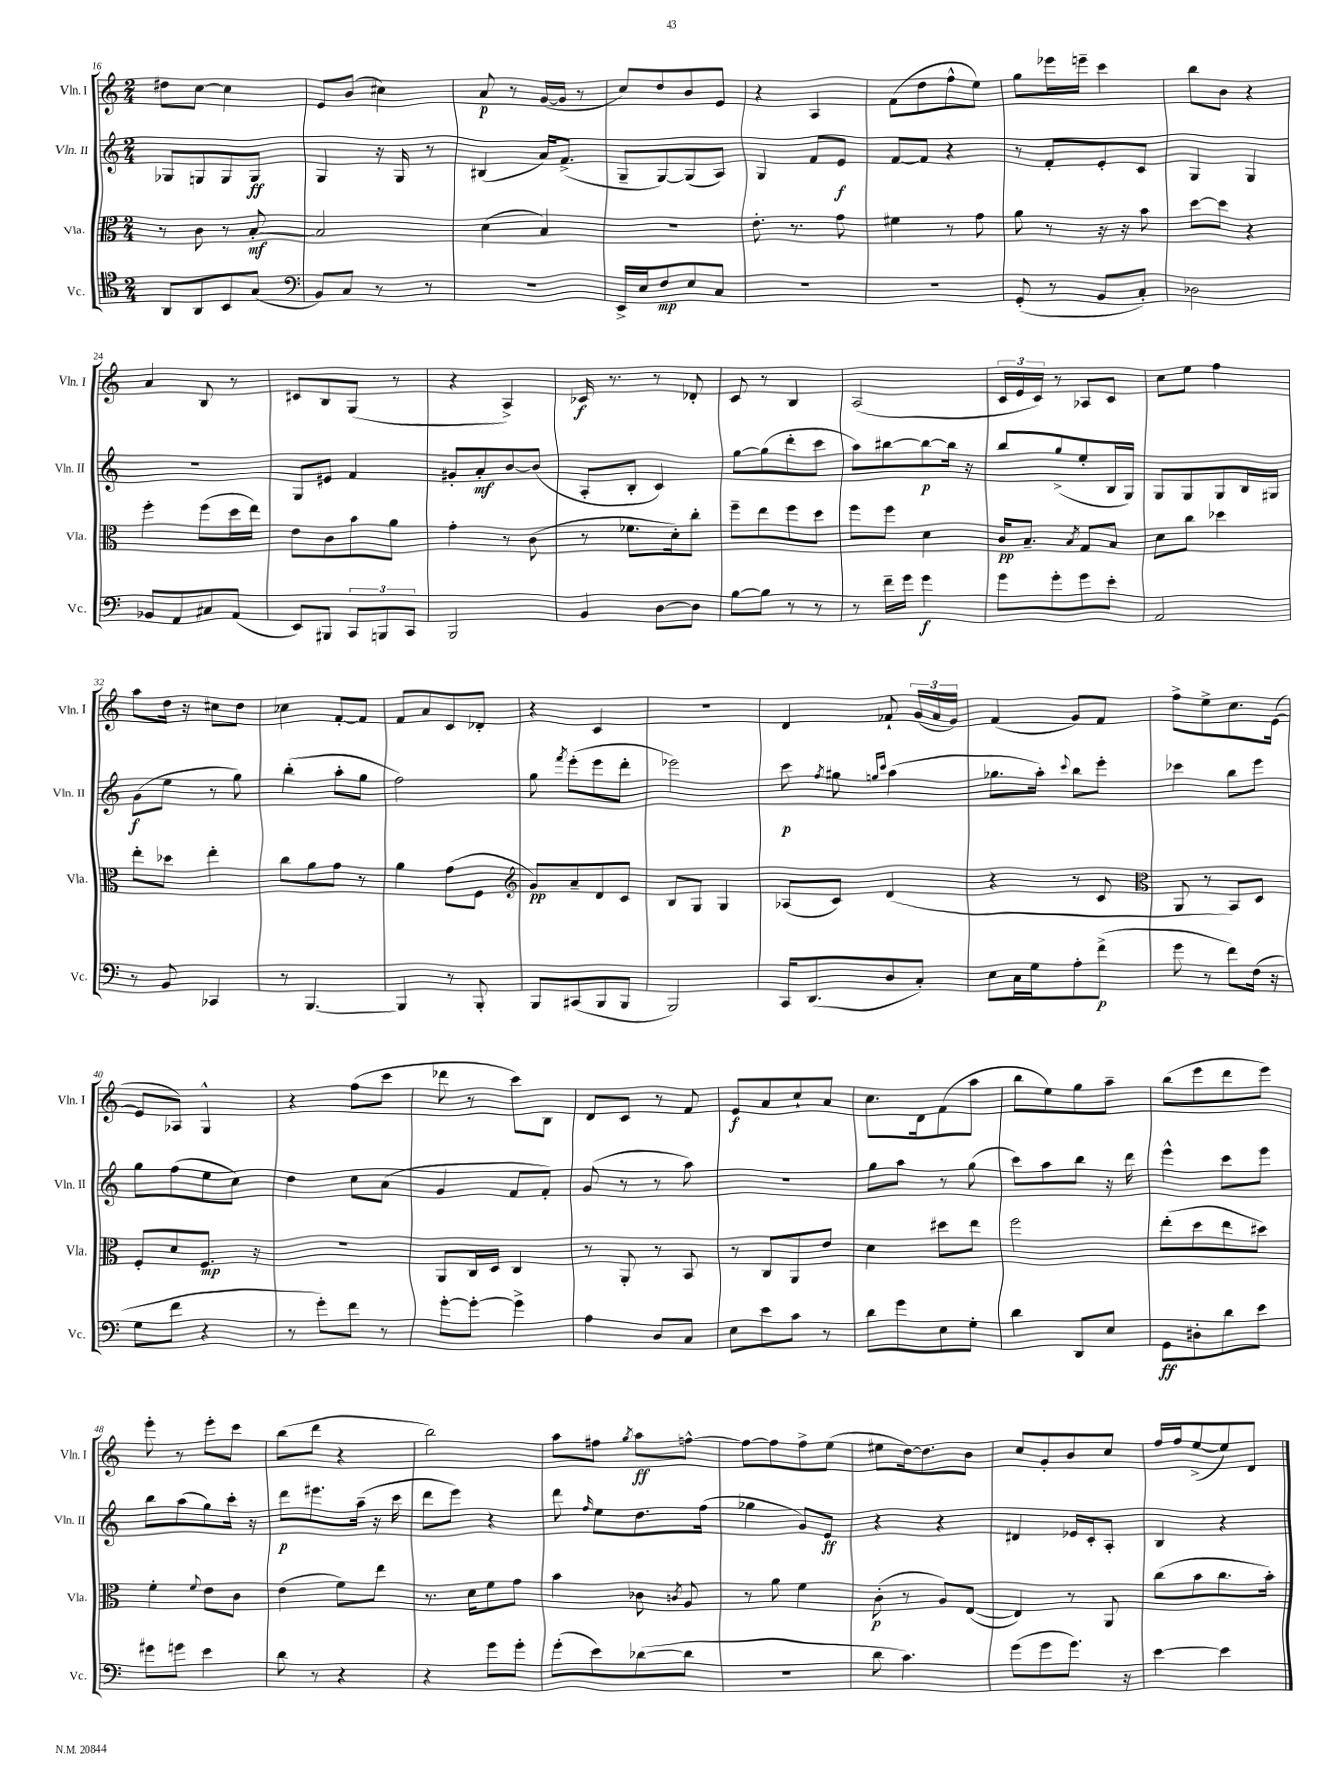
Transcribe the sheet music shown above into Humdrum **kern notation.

**kern	**dynam	**kern	**dynam	**kern	**dynam	**kern	**dynam
*part4	*part4	*part3	*part3	*part2	*part2	*part1	*part1
*staff4	*staff4	*staff3	*staff3	*staff2	*staff2	*staff1	*staff1
*I"Vc.	*	*I"Vla.	*	*I"Vln. II	*	*I"Vln. I	*
*I'Vc.	*	*I'Vla.	*	*I'Vln. II	*	*I'Vln. I	*
*clefC4	*	*clefC3	*	*clefG2	*	*clefG2	*
*k[]	*	*k[]	*	*k[]	*	*k[]	*
*M2/4	*	*M2/4	*	*M2/4	*	*M2/4	*
=16	=16	=16	=16	=16	=16	=16	=16
8AA/L	.	8r	.	8G-X/L	.	8dd#X\L	.
8AA/	.	8c\	.	8Gn/	.	[8cc\J	.
8BB/	.	8r	.	8G/	.	4cc\]	.
(8G/J	.	[8B'/	mf	8G/J	ff	.	.
=17	=17	=17	=17	=17	=17	=17	=17
*clefF4	*	*	*	*	*	*	*
8BB/L)	.	2B/]	.	4G/	.	8e/L	.
8C/J	.	.	.	.	.	(8b/J	.
8r	.	.	.	16r	.	4cc#X\)	.
.	.	.	.	16G/	.	.	.
8r	.	.	.	8r	.	.	.
=18	=18	=18	=18	=18	=18	=18	=18
2r	.	(4d\	.	(4B#X/	.	8a/	p
.	.	.	.	.	.	8r	.
.	.	4B/)	.	16a/KL)	.	([16g/LL	.
.	.	.	.	(8.f^/J	.	16g/JJ]	.
.	.	.	.	.	.	8r	.
=19	=19	=19	=19	=19	=19	=19	=19
16EE^/LL	.	2r	.	8G~/L	.	8cc/L)	.
16E/J	.	.	.	.	.	.	.
8F/	mp	.	.	[8G/)	.	8dd/	.
8E/	.	.	.	(8G/]	.	8b/	.
8C/J	.	.	.	8A/J)	.	8e/J	.
=20	=20	=20	=20	=20	=20	=20	=20
2r	.	8.e'\	.	4G/	.	4r	.
.	.	8.r	.	.	.	.	.
.	.	.	.	8f/L	.	4A/	.
.	.	8g\	.	8e/J	f	.	.
=21	=21	=21	=21	=21	=21	=21	=21
2r	.	4f#X\	.	[8f/L	.	(8f\L	.
.	.	.	.	8f/J]	.	8dd\	.
.	.	8r	.	4r	.	8ff^^\	.
.	.	8g\	.	.	.	8ee\J)	.
=22	=22	=22	=22	=22	=22	=22	=22
(8GG'/	.	8a\	.	8r	.	8gg\L	.
8r	.	8r	.	8f'/L	.	16eee-X\L	.
.	.	.	.	.	.	16eeen~\JJ	.
8BB/L	.	16r	.	8e'/	.	4ccc\	.
.	.	16r	.	.	.	.	.
8C'/J)	.	8b\	.	8c/J	.	.	.
=23	=23	=23	=23	=23	=23	=23	=23
2D-X\	.	[8dd\L	.	4G/	.	8bb\L	.
.	.	8dd\J]	.	.	.	8b\J	.
.	.	4r	.	4G/	.	4r	.
!!LO:LB:g=z
=24	=24	=24	=24	=24	=24	=24	=24
8BB-X/L	.	4ff'\	.	2r	.	4a/	.
8AA/	.	.	.	.	.	.	.
8C#X/	.	(8ff\L	.	.	.	8B/	.
(8AA/J	.	16dd\L	.	.	.	8r	.
.	.	16ee\JJ)	.	.	.	.	.
=25	=25	=25	=25	=25	=25	=25	=25
8EE/L)	.	8e\L	.	8G/L	.	8c#X/L	.
8BBB#X/J	.	8c\	.	8e#X/J	.	8B/	.
12CC/L	.	8b\	.	4f/	.	(8G/J	.
12BBBn/	.	.	.	.	.	.	.
.	.	8a\J	.	.	.	8r	.
12CC/J	.	.	.	.	.	.	.
=26	=26	=26	=26	=26	=26	=26	=26
2BBB/	.	4g'\	.	8g#X'/L	.	4r	.
.	.	.	.	8a'/	mf	.	.
.	.	8r	.	[8b/	.	4A^/)	.
.	.	(8c\	.	(8b/J]	.	.	.
=27	=27	=27	=27	=27	=27	=27	=27
4BB/	.	8r	.	8A'/L	.	16c-X/	f
.	.	.	.	.	.	8.r	.
.	.	8.f-X\L	.	8B'/J	.	.	.
[8D\L	.	.	.	4c/)	.	8r	.
.	.	16d'\k)	.	.	.	.	.
8D\J]	.	8cc'\J	.	.	.	8d-X'/	.
=28	=28	=28	=28	=28	=28	=28	=28
[8B\L	.	8ff~\L	.	[8gg\L	.	8c/	.
8B\J]	.	8ee\	.	(8gg\]	.	8r	.
8r	.	8ff\	.	8ddd'\	.	4B/	.
8r	.	8dd\J	.	8ccc\J	.	.	.
=29	=29	=29	=29	=29	=29	=29	=29
8r	.	8ff\L	.	8aa\L)	.	(2A/	.
16f~\LL	.	8ff\J	.	[8bb#X\	.	.	.
16g\JJ	.	.	.	.	.	.	.
4g\	f	4d\	.	8bb#\_	p	.	.
.	.	.	.	16bb#\Jk]	.	.	.
.	.	.	.	16r	.	.	.
=30	=30	=30	=30	=30	=30	=30	=30
8g\L	.	16c/KL	pp	8bb/L	.	24c/LL	.
.	.	.	.	.	.	24e/	.
.	.	8.B~/J	.	.	.	.	.
.	.	.	.	.	.	24c/JJ)	.
8g'\	.	.	.	(8gg^/	.	8r	.
.	.	8qB/	.	.	.	.	.
8g\	.	8G/L	.	8ee'/	.	8A-X/L	.
8e'\J	.	8B/J	.	16B/L	.	8c/J	.
.	.	.	.	16G/JJ)	.	.	.
=31	=31	=31	=31	=31	=31	=31	=31
2AA/	.	8d\L	.	8G/L	.	8cc\L	.
.	.	8cc\J	.	8G/	.	8ee\J	.
.	.	4dd-X\	.	8G/	.	4ff\	.
.	.	.	.	16B/L	.	.	.
.	.	.	.	16G#X/JJ	.	.	.
!!LO:LB:g=z
=32	=32	=32	=32	=32	=32	=32	=32
8r	.	8ee'\L	.	(8g\L	f	8aa\L	.
8BB/	.	8dd-X\J	.	8ee\J	.	16dd\Jk	.
.	.	.	.	.	.	16r	.
4CC-X/	.	4ee'\	.	8r	.	8cc#X\L	.
.	.	.	.	8gg\)	.	8dd\J	.
=33	=33	=33	=33	=33	=33	=33	=33
8r	.	8cc\L	.	(4bb'\	.	4cc-X\	.
[4.BBB/	.	8a\	.	.	.	.	.
.	.	8g\J	.	8aa'\L	.	[8f'/L	.
.	.	8r	.	8gg\J	.	8f/J]	.
=34	=34	=34	=34	=34	=34	=34	=34
4BBB/]	.	4a\	.	2ff\)	.	8f/L	.
.	.	.	.	.	.	8a/	.
8r	.	(8g\L	.	.	.	8c/	.
8BBB'/	.	8F\J	.	.	.	8d-X'/J	.
=35	=35	=35	=35	=35	=35	=35	=35
*	*	*clefG2	*	*	*	*	*
8BBB/L	.	8g/L)	pp	8gg\	.	4r	.
.	.	.	.	8qfff/	.	.	.
(8CC#X/	.	8a~/	.	(8eee'\L	.	.	.
8BBB/	.	8d/	.	8eee\	.	4c/	.
8BBB/J	.	8c/J	.	8ddd'\J	.	.	.
=36	=36	=36	=36	=36	=36	=36	=36
2BBB/)	.	8B/L	.	2eee-X\)	.	2r	.
.	.	8G/J	.	.	.	.	.
.	.	4G/	.	.	.	.	.
=37	=37	=37	=37	=37	=37	=37	=37
16CC/KL	.	(8A-X/L	.	8ccc\	p	4d/	.
(8.DD/	.	.	.	.	.	.	.
.	.	.	.	8qff/	.	.	.
.	.	8c/J)	.	8gg#X\	.	.	.
.	.	.	.	16qqggn/LL	.	.	.
.	.	.	.	16qqccc/JJ	.	.	.
8D/	.	(4d/	.	(4aa\	.	8f-X`/	.
8C'/J)	.	.	.	.	.	(24g/LL	.
.	.	.	.	.	.	24a/	.
.	.	.	.	.	.	24g/JJ)	.
=38	=38	=38	=38	=38	=38	=38	=38
8E\L	.	4r	.	8.gg-X\L	.	(4f/	.
16C\L	.	.	.	.	.	.	.
16G\J	.	.	.	16aa'\Jk)	.	.	.
.	.	.	.	8qqccc/	.	.	.
8A'\	.	8r	.	8bb\L	.	8g/L)	.
(8f^\J	p	8c/	.	8eee'\J	.	8f/J	.
=39	=39	=39	=39	=39	=39	=39	=39
*	*	*clefC3	*	*	*	*	*
8g\	.	8AA/	.	4ccc-X\	.	8ff^\L	.
8r	.	8r	.	.	.	8ee^\	.
8f\L)	.	8BB/L)	.	8bb\L	.	8.cc\	.
(16F\Jk	.	8D/J	.	8eee\J	.	.	.
16r	.	.	.	.	.	([16e\Jk	.
!!LO:LB:g=z
=40	=40	=40	=40	=40	=40	=40	=40
8G\L	.	8F'/L	.	8gg\L	.	8e/L]	.
8f\J	.	8d/	.	(8ff\	.	8A-X/J)	.
4r	.	8.F/J	mp	8ee\	.	4G^^/	.
.	.	.	.	8cc\J)	.	.	.
.	.	16r	.	.	.	.	.
=41	=41	=41	=41	=41	=41	=41	=41
8r	.	2r	.	4dd\	.	4r	.
8g'\L)	.	.	.	.	.	.	.
8f\J	.	.	.	8cc\L	.	(8ff\L	.
8r	.	.	.	(8a\J	.	8ccc\J	.
=42	=42	=42	=42	=42	=42	=42	=42
[8g'\L	.	8AA/L	.	4g/	.	8ddd-X\	.
8g'\J_	.	16C/L	.	.	.	8r	.
.	.	16D/JJ	.	.	.	.	.
4g^\]	.	4C/	.	8f/L	.	8ccc\L)	.
.	.	.	.	8f'/J)	.	8B\J	.
=43	=43	=43	=43	=43	=43	=43	=43
4A\	.	8r	.	(8g/	.	8d/L	.
.	.	8AA'/	.	8r	.	8c/J	.
8D/L	.	8r	.	8r	.	8r	.
8C/J	.	8BB/	.	8aa\)	.	8f/	.
=44	=44	=44	=44	=44	=44	=44	=44
8E\L	.	8r	.	2r	.	8e/L	f
8e\	.	8C/L	.	.	.	8a/	.
8c\J	.	8AA/	.	.	.	8cc`/	.
8r	.	8e/J	.	.	.	8a/J	.
=45	=45	=45	=45	=45	=45	=45	=45
8d\L	.	4d\	.	8gg\L	.	8.cc\L	.
8g\	.	.	.	8aa\J	.	.	.
.	.	.	.	.	.	16d\k	.
8E\	.	8dd#X\L	.	8r	.	(8f\	.
8G'\J	.	8ee\J	.	(8gg\	.	8aa\J	.
=46	=46	=46	=46	=46	=46	=46	=46
4d\	.	2ff\	.	8ccc\L)	.	8bb\L	.
.	.	.	.	8aa\	.	8ee\)	.
8DD/L	.	.	.	8bb\J	.	8gg\	.
8E/J	.	.	.	16r	.	8aa~\J	.
.	.	.	.	16ddd\	.	.	.
=47	=47	=47	=47	=47	=47	=47	=47
8GG\L	ff	(8ee'\L	.	4eee^^\	.	(8bb\L	.
8D#X'\	.	8dd\	.	.	.	8eee\	.
8d\	.	8ee\	.	8ccc\L	.	8ddd\	.
8e\J	.	8dd#X\J)	.	8eee\J	.	8eee\J)	.
!!LO:LB:g=z
=48	=48	=48	=48	=48	=48	=48	=48
8g#X\L	.	4f'\	.	8bb\L	.	8eee'\	.
8gn\J	.	.	.	(8aa\	.	8r	.
.	.	8qqf/	.	.	.	.	.
4e\	.	8e\L	.	8gg\)	.	8eee'\L	.
.	.	8c\J	.	16ccc'\Jk	.	8ccc\J	.
.	.	.	.	16r	.	.	.
=49	=49	=49	=49	=49	=49	=49	=49
8d\	.	(4e\	.	8ddd\L	p	(8bb\L	.
8r	.	.	.	8.eee#X\	.	8ddd\J	.
4r	.	8f\L)	.	.	.	4r	.
.	.	.	.	(16aa~\Jk	.	.	.
.	.	8ee\J	.	16r	.	.	.
.	.	.	.	16ccc\	.	.	.
=50	=50	=50	=50	=50	=50	=50	=50
4r	.	8.r	.	8ddd\L	.	2bb\)	.
.	.	.	.	8eee\J)	.	.	.
.	.	16d\KL	.	.	.	.	.
8g\L	.	8f\	.	4r	.	.	.
8g'\J	.	8g\J	.	.	.	.	.
=51	=51	=51	=51	=51	=51	=51	=51
(8g'\L	.	4b\	.	8ddd\	.	8aa\L	.
.	.	.	.	16qqff/	.	.	.
8e\)	.	.	.	8ee\L	.	8ff#X\J	.
.	.	.	.	.	.	8qgg/	.
([8d-X\	.	8c-X\	.	8.dd\	.	8aa\L	ff
.	.	8qcn/	.	.	.	.	.
8d-\J]	.	8A/	.	.	.	[8ffn^^\J	.
.	.	.	.	(16ff\Jk	.	.	.
=52	=52	=52	=52	=52	=52	=52	=52
2r	.	8r	.	4gg-X\	.	8ff\L_	.
.	.	8a\	.	.	.	8ff\]	.
.	.	4f\	.	8g/L)	.	8ff^\	.
.	.	.	.	8e/J	ff	(8ee\J	.
=53	=53	=53	=53	=53	=53	=53	=53
8d\	.	(8c'\	p	4r	.	8ee#X\L	.
4.c\)	.	8r	.	.	.	[16dd\k)	.
.	.	.	.	.	.	8.dd\]	.
.	.	8A/L)	.	4r	.	.	.
.	.	([8E/J	.	.	.	8b\J	.
=54	=54	=54	=54	=54	=54	=54	=54
(8g\L	.	4E/])	.	4d#X/	.	8cc/L	.
8g\	.	.	.	.	.	8g'/	.
8.g\J)	.	8r	.	16e-X/LL	.	8b/	.
.	.	.	.	16c'/J	.	.	.
.	.	8AA/	.	8A'/J	.	8cc/J	.
16r	.	.	.	.	.	.	.
=55	=55	=55	=55	=55	=55	=55	=55
[4e\	.	(8cc\L	.	4B/	.	16ff/LL	.
.	.	.	.	.	.	16ff/J	.
.	.	8b\	.	.	.	([8ee^/	.
4e\]	.	8.cc\	.	4r	.	8ee/])	.
.	.	.	.	.	.	8d/J	.
.	.	16b'\Jk)	.	.	.	.	.
==	==	==	==	==	==	==	==
*-	*-	*-	*-	*-	*-	*-	*-
